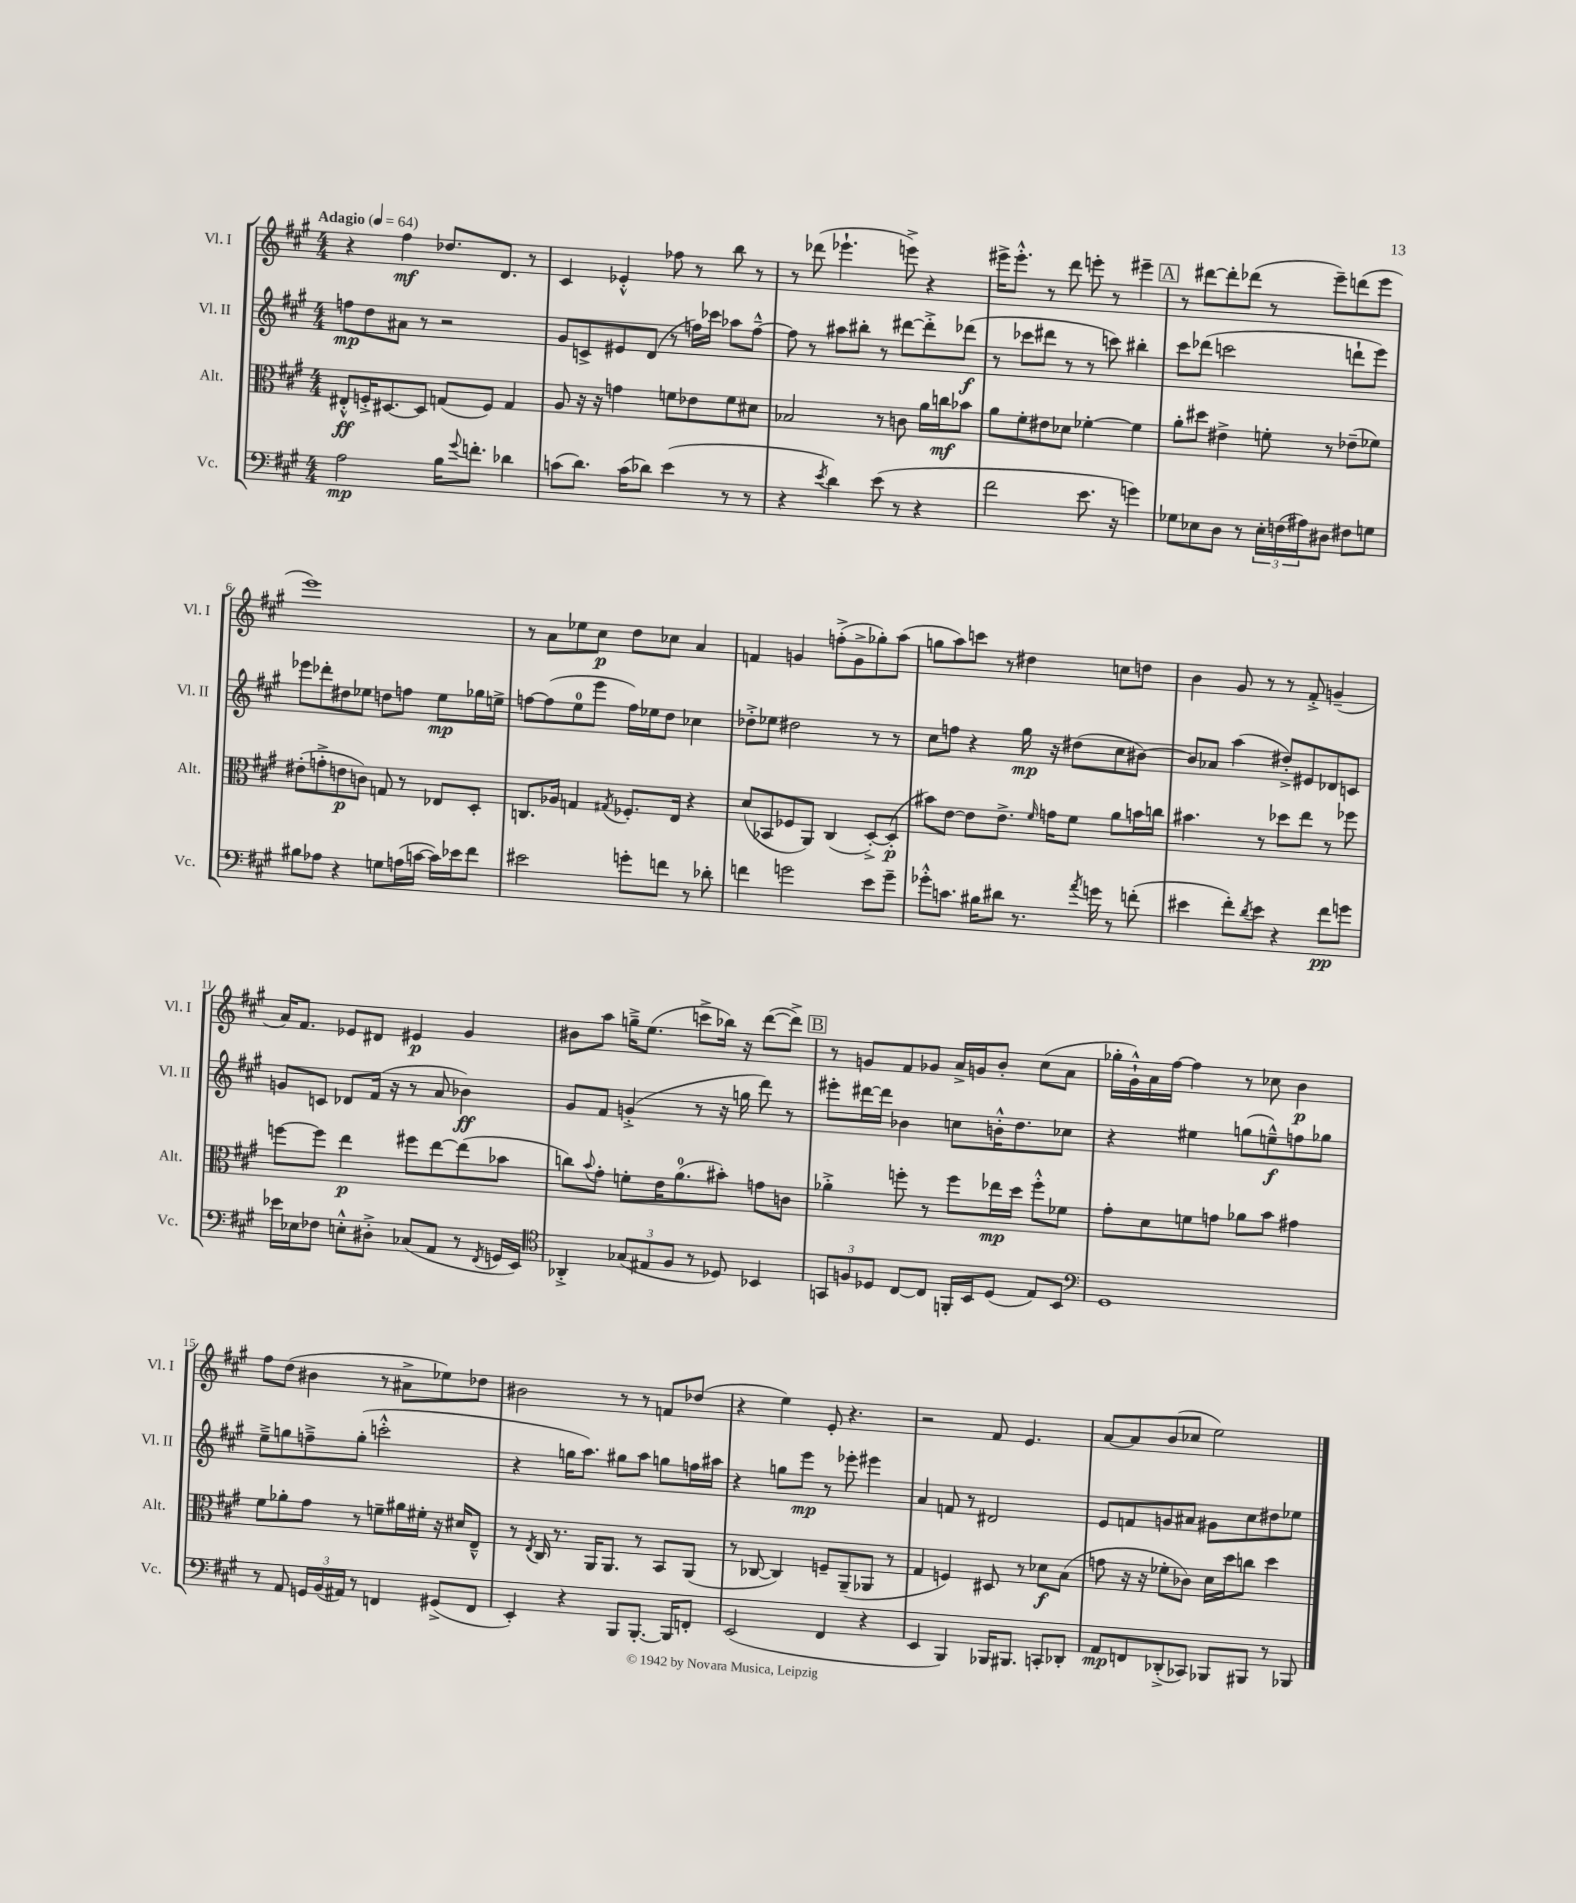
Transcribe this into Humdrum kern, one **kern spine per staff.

**kern	**kern	**kern	**kern
*staff4	*staff3	*staff2	*staff1
*clefF4	*clefC3	*clefG2	*clefG2
*k[f#c#g#]	*k[f#c#g#]	*k[f#c#g#]	*k[f#c#g#]
*M4/4	*M4/4	*M4/4	*M4/4
*MM64	*MM64	*MM64	*MM64
2A\	8E#'^^/L	8ff\L	4r
.	16F'^/K	8dd\	.
.	[8.D#/	.	.
.	.	8a#\J	4ff#\
.	8D#/]J	8r	.
16B\LK	(8G/L	2r	8.dd-/L
8qqg#/	.	.	.
8.f'\J	.	.	.
.	8F/J)	.	.
.	.	.	8.d/J
4d-\	4G/	.	.
.	.	.	8r
=	=	=	=
(8c\L	8A/	8g#/L	4c#/
8.d\J)	16r	8c^/	.
.	16r	.	.
.	4g\	8e#/	4e-'^^/
(16c\LK	.	.	.
8d-\J)	.	(8d/J	.
(4e\	8f\L	8r	8ff-\
.	8e-\	16ff\LL)	8r
.	.	16ccc-\JJ	.
8r	8f\	8aa-\L	8bb\
8r	8d#\J	[8ff~^^\J	8r
=	=	=	=
4r	2B-/	8ff\]	8r
.	.	8r	(8ddd-\
8qe/	.	.	.
4d\)	.	8aa#\L	4.eee-`\
.	.	8bb#'\J	.
(8e\	8r	8r	.
8r	8c\	[8ddd#\L	8eee^\)
4r	16a\LL	8ddd#'^\]	4r
.	16cc\J	.	.
.	8b-\J	(8ddd-\J	.
=	=	=	=
2f#\	8a\L	8r	16eee#^\LK
.	.	.	8.eee#'^^\J
.	8f#'\	8ccc-\L	.
.	8e#\	8ddd#\J	8r
.	8d-\J	8r	8ddd\
8.e\	[4f-'\	8r	8eee'\
.	.	8ccc\)	8r
16r	.	.	.
4g\)	4f-\]	4bb#'\	4eee#~\
=	=	=	=
8G-\L	8a'\L	8ccc#\L	8r
8E-\	8dd#\J	(8ddd-\J	[8ddd#\L
8D\J	4e#^\	2ccc\	8ddd#'\]
8r	.	.	(8ddd-\J
24E-'\LL	8f'\	.	8r
(24F\	.	.	.
24A#\J)	.	.	.
8D#\J	8r	.	8eee~\L)
8F#\L	(8e-~\L	8ddd`\L	(8ddd\
8G\J	8f-\J)	8eee\J)	8eee\J
=	=	=	=
8B#\L	(8e#'\L	8eee-\L	1eee)
8A-\J	8g'^\	8ddd-'\	.
4r	8e\	8dd#\	.
.	8c\J)	8ee-\J	.
8G\L	8G/	8dd\L	.
(16A\L	8r	8ff\J	.
[16c\JJ	.	.	.
16c\]LL)	8E-/L	8ee-\L	.
16e-\J	.	.	.
8f#\J	8D'/J	16gg-\L	.
.	.	16ee^\JJ	.
=	=	=	=
2e#\	8.C/L	[8ff\L	8r
.	.	(8ff\]	8a\L
.	16A-/Jk	.	.
.	4G/	8ee\	8ee-\
.	.	8eee\J	8cc#\J
.	8qG#/	.	.
8g'\L	8.F-'/L	16ff\LL)	8dd\L
.	.	16ee-\J	.
8f\J	.	8dd\J	8cc-\J
.	16E/Jk	.	.
8r	4r	4cc-\	4a/
8d-'\	.	.	.
=	=	=	=
4f\	(8d/L	8dd-'^\L	4f/
.	8BB-/	8ee-\J	.
2g\	8F-/	2dd#\	4g/
.	8AA/J)	.	.
.	(4C#/	.	(8ff'^\L
.	.	.	8g^\
8e\L	[8D'^/L)	8r	8gg-'\)
8g~\J	(8D'/]J	8r	(8aa\J
=	=	=	=
8g-'^^\L	8b#\L)	8cc#\L	8gg\L
8.c\J	[8e\J	8ff\J	8aa\)
.	8e\]L	4r	8ccc\J
16B#\LK	.	.	.
8d#\J	8.e^\J	.	8r
8.r	.	16gg#\	4dd#\
.	16qqf#/	.	.
.	16g\LK	16r	.
.	8f#\J	(8dd#\L	.
8qa/	.	.	.
16g\	.	.	.
8r	8a\L	8cc#\	8cc\L
(8f'\	16b\L	[8b#\J)	8dd\J
.	16cc\JJ	.	.
=	=	=	=
4e#\	4.b#\	8b#/]L	4b\
.	.	8a-/J	.
8f#'\L)	.	(4aa\	8g#/
8qd/	.	.	.
8e#\J	8r	.	8r
4r	8dd-\L	8dd#'^/L)	8r
.	8ee\J	8e#/	8f#'^/
8f#\L	8r	8d-/	(4g~/
8g\J	8ff-\	8c/J	.
=	=	=	=
16e-\LL	[8ff\L	8g/L	16a/LK)
16E-\J	.	.	8.f#/J
8F-\J	8ff\]J	8c/J	.
8E'^^\L	4ee\	8d-/L	8e-/L
8D#'^\J	.	(16f#/Jk	8d#/J
.	.	16r	.
(8C-/L	8ff#\L	8r	4e#/
8AA/J	[8ee\	8a/	.
8r	(8ee\]	4b-\)	4g#/
8qFF#/	.	.	.
16GG/LL	8b-\J	.	.
16EE/JJ)	.	.	.
=	=	=	=
*clefC4	*	*	*
4AA-'^/	8cc\L)	8g#/L	8b#\L
.	8qqb/	.	.
.	8g#'\J	8f#/J	8aa\J
(12G-/L	8f'\L	(4g'^/	16gg~^\LK
.	.	.	(8.ee\J
12E#/	.	.	.
.	16e\K	.	.
12F#/J	.	.	.
.	(8.a\	.	.
8r	.	8r	8ccc^\L
8D-/)	8b#'\J)	16r	16bb-\Jk)
.	.	16gg\	16r
4BB-/	8g\L	8ddd\)	([8ddd\L
.	8c\J	8r	8ddd^\]J)
=	=	=	=
12GG/L	4a-'^\	8eee#'\L	8r
12F/	.	.	.
.	.	[16ddd#\L	8g/L
12D-/J	.	.	.
.	.	16ddd#\]JJ	.
[8C#/L	8ff'\	4b-\	8f#/
8C#/]J	8r	.	8g-/J
16FF'/LL	8ff\L	8cc\L	16a^/LL
16BB/J	.	.	16g/J
(8D-/J	16ee-\L	16b'^^\K	8b'/J
.	16dd\JJ	8.dd\	.
8E/L)	8ff'^^\L	.	(8cc#\L
8BB/J	8f-\J	8cc-\J	8a\J
=	=	=	=
*clefF4	*	*	*
1GG#	8g#'\L	4r	16gg-'\LL
.	.	.	16g#`^^\)
.	8d\	.	16a\
.	.	.	[16ff#\JJ
.	8f\	4ee#\	4ff#\]
.	8g\J	.	.
.	8a-\L	(8gg\L	8r
.	8b\J	8ee~^^\)	8cc-\
.	4g#\	8ff\	4b\
.	.	8gg-\J	.
=	=	=	=
8r	8f#\L	8ee~^\L	8ff#\L
8AA/	8a-'\	8gg\	(8dd\J
24GG/LL	8g#\J	8ff~^\	4b#\
(24BB/	.	.	.
24AA#/JJ)	.	.	.
8r	8r	(8gg'\J	.
4FF/	8f~\L	2ccc'^^\	8r
.	16a#\L	.	8a#^\L
.	16f#'\JJ	.	.
(8GG#^/L	16r	.	8ee-\)
.	16d#/LK	.	.
8FF/J	8E~^^/J	.	8dd-\J
=	=	=	=
4EE'/)	8r	4r	2b#\
.	8qE/	.	.
.	16C#/	.	.
.	8.r	.	.
4r	.	16gg\LK	.
.	.	8.aa\J)	.
.	16AA/LK	.	.
.	8.AA/J	.	.
8BBB/L	.	8gg#\L	8r
[8.BBB'/J	8r	8aa\J	8r
.	8BB/L	8gg\L	8f/L
16BBB/]LK	.	.	.
8FF'/J	(8AA/J	16ff\L	(8dd-/J
.	.	16aa#\JJ	.
=	=	=	=
(2EE/	8r	4r	4r
.	[8C-/	.	.
.	4C-/])	8gg\L	4ee\)
.	.	8eee\J	.
4FF#/	8F~/L	8r	8e'/
.	(8AA~/	8eee-'\	4.r
4r	8AA-/J	4eee#\	.
.	8r	.	.
=	=	=	=
4EE/	4G#/	4a/	2r
4BBB/)	4F/)	8f/	.
.	.	8r	.
16BBB-/LK	8D#/	2d#/	8f#/
8.BBB#/J	.	.	.
.	8r	.	4.e/
8CC'/L	8d-\L	.	.
8DD-'/J	(8B\J	.	.
=	=	=	=
8AA/L	8g\	8e/L	[8a/L
8FF/	16r	8f/	8a/]
.	16r	.	.
(8DD-'^/	8f-'\L	8g/	(8b/
8CC-/J)	8c-\J)	8a#/J	8cc-/J
8BBB-/L	16d\LL	8g#\L	2ee\)
.	16dd\J	.	.
8BBB#/J	8cc\J	8cc#\	.
8r	4dd\	8dd#\	.
8BBB-/	.	8ee-\J	.
==	==	==	==
*-	*-	*-	*-
